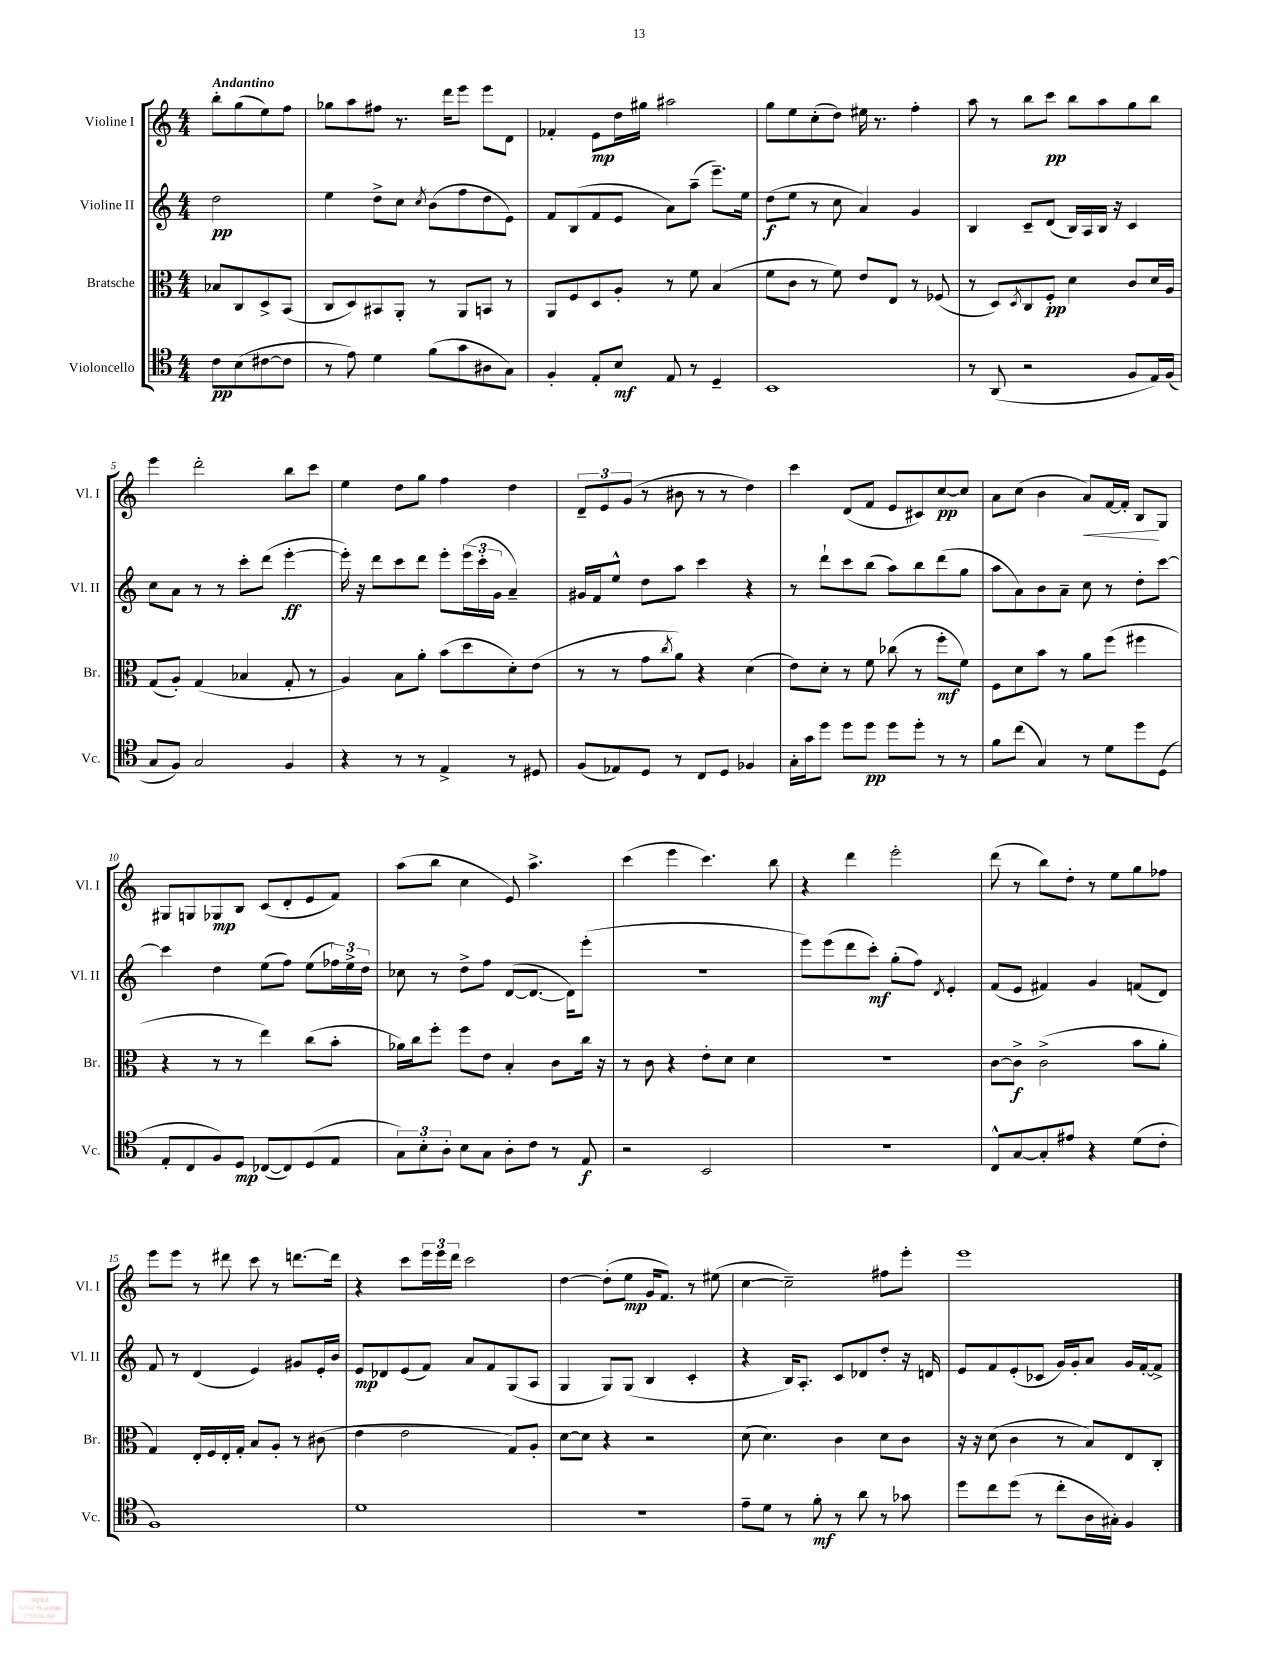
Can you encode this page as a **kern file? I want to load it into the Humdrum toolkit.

**kern	**kern	**kern	**kern
*staff4	*staff3	*staff2	*staff1
*clefC4	*clefC3	*clefG2	*clefG2
*k[]	*k[]	*k[]	*k[]
*M4/4	*M4/4	*M4/4	*M4/4
8c	8B-	2dd	8bb'
(8B	8C	.	(8gg
[8c#	8D^	.	8ee)
8c#]	(8BB	.	8ff
=	=	=	=
8r	8C	4ee	8gg-
8e)	8D)	.	8aa
4d	8BB#	8dd^	8ff#
.	8AA'	8cc	8.r
.	.	8qcc	.
(8f	8r	(8b	.
.	.	.	16ddd
8g	8AA	8ff	8eee
8A#	8BB	8dd	8eee
8G)	8r	8e)	8d
=	=	=	=
4F'	8AA	8f	4f-'
.	8F	(8B	.
8E'	8D	8f	8e
8B	8A'	8e	16dd
.	.	.	16gg#
8E	8r	8a)	2aa#
8r	8f	(8aa~	.
4D~	(4B	8.eee~)	.
.	.	16ee	.
=	=	=	=
1BB	8f	(8dd	8gg
.	8c	8ee	8ee
.	8r	8r	(8cc'
.	8f)	8cc	8dd)
.	8e	4a)	16ee#
.	.	.	8.r
.	8E	.	.
.	8r	4g	4ff'
.	(8F-	.	.
=	=	=	=
8r	8r	4B	8aa
(8AA	8D)	.	8r
.	8qD	.	.
2r	8C	8c~	8bb
.	8F'	(8d	8ccc
.	4d	16B)	8bb
.	.	16A	.
.	.	16B	8aa
.	.	16r	.
8F	8c	4c	8gg
16E)	16d	.	8bb
(16F	16A	.	.
=	=	=	=
8G	(8G	8cc	4eee
8F)	8A')	8a	.
2G	(4G	8r	2ddd'
.	.	8r	.
.	4B-	8ccc'	.
.	.	(8ddd	.
4F	8G'	[4eee'	8bb
.	8r	.	8ccc
=	=	=	=
4r	4A)	16eee'])	4ee
.	.	16r	.
.	.	8ddd	.
8r	8B	8ccc	8dd
8r	8a'	8ddd	8gg
4E^	(8b	8eee'	4ff
.	8dd	(24eee	.
.	.	24ccc'	.
.	.	24g	.
8r	8d')	4a~)	4dd
8D#	(8e	.	.
=	=	=	=
(8F	8r	16g#	12d~
.	.	16f	.
.	.	.	12e
8E-)	8r	8ee^^	.
.	.	.	(12g
8D	8g	8dd	8r
.	8qcc	.	.
8r	8a)	8aa	8b#
8C	4r	4ccc	8r
8D	.	.	8r
4F-	(4d	4r	4dd)
=	=	=	=
16G'	8e)	8r	4ccc
16g	.	.	.
8dd	8d'	8ddd`	.
8dd	8r	8ccc	(8d
8dd	8f	(8bb	8f
8dd	(8cc-	8aa)	8e
8dd'	8r	8bb	8c#)
8r	8ff'	(8ddd	[8cc
8r	8f)	8gg	8cc]
=	=	=	=
8f	8F	8aa	8a
(8cc	8d	8a)	(8cc
4G)	8b	8b	4b
.	8r	8a~	.
8r	8a	8cc	8a)
8d	(8ff	8r	[16f
.	.	.	16f']
8dd	4ff#	8dd'	8B
(8D	.	[8ccc	8G
=	=	=	=
8E'	4r	4ccc]	8G#
8C	.	.	8G
8F)	8r	4dd	8G-
8D	8r	.	8B
([8C-	4ee)	(8ee	(8c
8C-])	.	8ff)	8d'
(8D	(8cc	(8ee	8e
8E	8b'	24ff-)	8f)
.	.	24ee^	.
.	.	24dd	.
=	=	=	=
12G)	16a-)	8cc-	(8aa
.	16cc	.	.
12B'	.	.	.
.	8ff'	8r	8bb
12A'	.	.	.
8B	8ff	8dd^	4cc
8G	8e	8ff	.
8A'	4B'	([8d	8e)
8c	.	8.d_	4.aa^
8r	8c	.	.
.	.	16d])	.
8E	16cc	(8eee'	.
.	16r	.	.
=	=	=	=
2r	8r	1r	(4ccc
.	8c	.	.
.	4r	.	4eee
2BB	8e'	.	4.ccc)
.	8d	.	.
.	4d	.	.
.	.	.	8bb
=	=	=	=
1r	1r	8eee)	4r
.	.	(8eee	.
.	.	8ddd	4ddd
.	.	8ccc')	.
.	.	(8gg'	2eee'
.	.	8ff)	.
.	.	8qd	.
.	.	4e'	.
=	=	=	=
8C^^	[8c	(8f	(8ddd
[8G	8c^]	8e	8r
8G']	(2c^	4f#)	8bb)
8e#	.	.	8dd'
4r	.	4g	8r
.	.	.	8ee
(8d	8b	(8f	8gg
8c'	8a'	8d)	8ff-
=	=	=	=
1F)	4G)	8f	8eee
.	.	8r	8eee
.	16E'	(4d	8r
.	16F	.	.
.	16E'	.	8ddd#
.	16G'	.	.
.	8B	4e)	8ccc
.	8A'	.	8r
.	8r	8g#	[8.ddd
.	(8c#	16e'	.
.	.	16b	16ddd]
=	=	=	=
1d	4e	8e	4r
.	.	8d-	.
.	2e	(8e	8ccc
.	.	8f)	24eee
.	.	.	24eee
.	.	.	24ddd
.	.	8a	2ccc
.	.	8f	.
.	8G)	(8G	.
.	8A'	8A	.
=	=	=	=
1r	[8d	4G	[4dd
.	8d]	.	.
.	4r	8G)	(8dd']
.	.	(8G	8ee
.	2r	4B	16g
.	.	.	8.f)
.	.	4c'	8r
.	.	.	(8ee#
=	=	=	=
8e~	(8d	4r	[4cc
8d	4.d)	.	.
8r	.	16B)	2cc~])
.	.	8.A'	.
8f'	.	.	.
8r	4c	8c	.
8a	.	8d-	.
8r	8d	8dd'	8ff#
8g-	8c	16r	8eee'
.	.	16d	.
=	=	=	=
8dd	16r	8e	1eee
.	16r	.	.
8cc	(8d	8f	.
(8dd	4c	(8e'	.
8r	.	8c-	.
8cc'	8r	16g)	.
.	.	16g'	.
16A	8B)	8a	.
16G#')	.	.	.
4F	8E	16g	.
.	.	[16f'	.
.	8C'	8f^]	.
==	==	==	==
*-	*-	*-	*-
